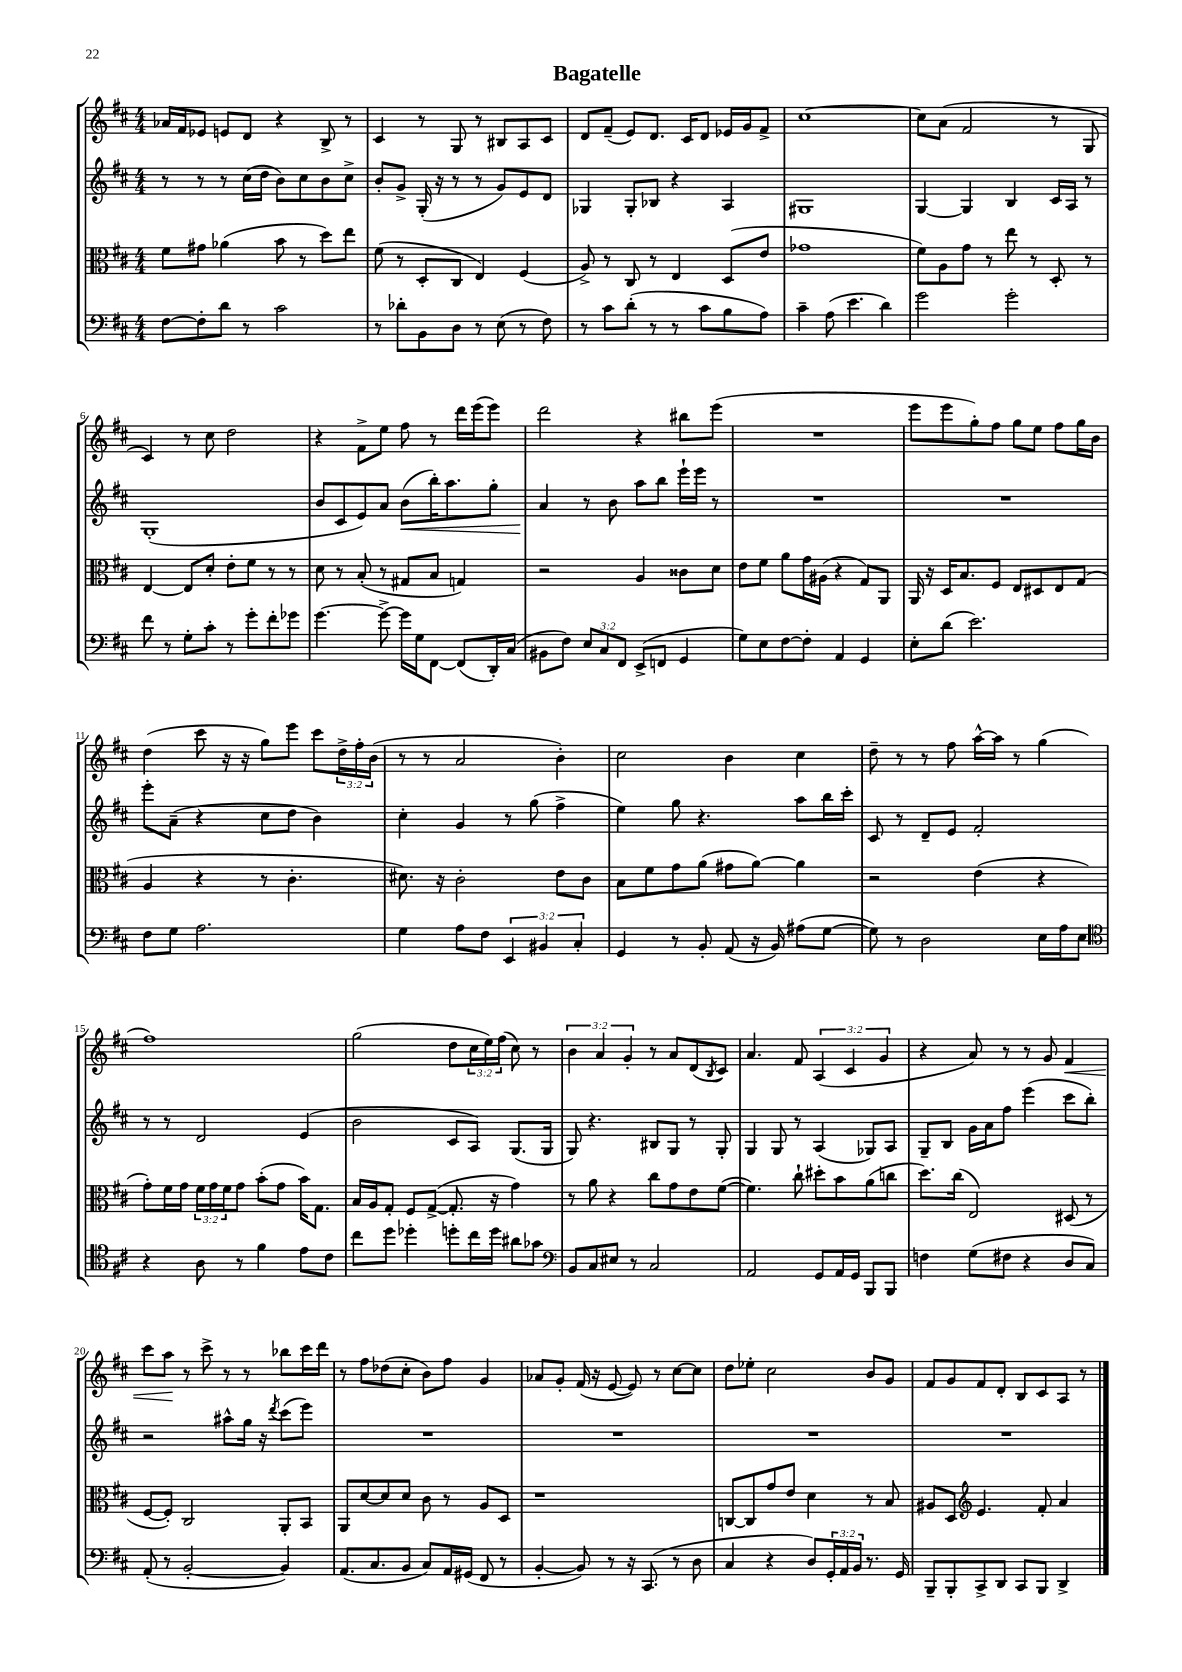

**kern	**kern	**kern	**kern
*staff4	*staff3	*staff2	*staff1
*clefF4	*clefC3	*clefG2	*clefG2
*k[f#c#]	*k[f#c#]	*k[f#c#]	*k[f#c#]
*M4/4	*M4/4	*M4/4	*M4/4
[8F#\L	8f#\L	8r	16a-/LL
.	.	.	16f#/J
8F#'\]	8g#\J	8r	8e-/J
8d\J	(4a-\	8r	8e/L
8r	.	(16cc#\LL	8d/J
.	.	16dd\JJ	.
2c#\	8b\	8b\L)	4r
.	8r	8cc#\	.
.	8dd\L)	8b\	8B^/
.	8ee\J	8cc#^\J	8r
=	=	=	=
8r	(8f#\	8b'/L	4c#/
8d-'\L	8r	8g^/J	.
8BB\	8D'/L	(16G'/	8r
.	.	16r	.
8D\J	8C#/J	8r	8G/
8r	4E/)	8r	8r
(8E\	.	8g/L)	8B#/L
8r	(4F#/	8e/	8A/
8F#\)	.	8d/J	8c#/J
=	=	=	=
8r	8A^/)	4G-/	8d/L
8c#\L	8r	.	(8f#~/J
(8d'\J	8C#/	8G-'/L	8e/L)
8r	8r	8B-/J	8.d/J
8r	4E/	4r	.
.	.	.	16c#/LK
8c#\L	.	.	8d/J
8B\	(8D/L	4A/	16e-/LL
.	.	.	16g/J
8A\J)	8e/J	.	8f#^/J
=	=	=	=
4c#~\	1g-	1G#	[1cc#
(8A\	.	.	.
4.e\	.	.	.
4d\)	.	.	.
=	=	=	=
2g\	8f#\L)	[4G/	8cc#\]L
.	8A\	.	(8a\J
.	8g\J	4G/]	2f#/
.	8r	.	.
2g'\	8ee\	4B/	.
.	8r	.	.
.	8D'/	16c#/LL	8r
.	.	16A/JJ	.
.	8r	8r	8G/
=	=	=	=
8f#\	[4E/	(1G'	4c#/)
8r	.	.	.
8G'\L	8E/]L	.	8r
8c#'\J	8d'/J	.	8cc#\
8r	8e'\L	.	2dd\
8g'\L	8f#\J	.	.
8f#'\	8r	.	.
8g-\J	8r	.	.
=	=	=	=
[4.g\	8d\	8b/L	4r
.	8r	8c#/	.
.	(8B'/	8e/)	8f#^\L
8g^\_	8r	8a/J	8ee\J
16g\]LL	8G#/L	(8b\L	8ff#\
16G\J	.	.	.
[8FF#\J	8B/J	16bb'\K)	8r
.	.	8.aa\	.
(8FF#/]L	4G/)	.	16ddd\LL
.	.	.	(16eee\J
16DD'/L)	.	8gg'\J	8eee\J)
(16C#/JJ	.	.	.
=	=	=	=
8BB#\L	2r	4a/	2ddd\
8F#\J)	.	.	.
12E/L	.	8r	.
12C#/	.	.	.
.	.	8b\	.
12FF#/J	.	.	.
(8EE^/L	4A/	8aa\L	4r
8FF/J	.	8bb\J	.
4GG/	8c##\L	16eee`\LL	8bb#\L
.	.	16eee\JJ	.
.	8d\J	8r	(8eee\J
=	=	=	=
8G\L)	8e\L	1r	1r
8E\	8f#\J	.	.
[8F#\	8a\L	.	.
8F#'\]J	16g\L	.	.
.	(16A#\JJ	.	.
4AA/	4r	.	.
4GG/	8G/L)	.	.
.	8AA/J	.	.
=	=	=	=
8E'\L	16AA/	1r	8eee\L
.	16r	.	.
(8d\J	16D/LK	.	8eee\
.	8.B/	.	.
2.e\)	.	.	8gg'\)
.	8F#/J	.	8ff#\J
.	8E/L	.	8gg\L
.	8D#/	.	8ee\J
.	8E/	.	8ff#\L
.	(8G/J	.	16gg\L
.	.	.	16b\JJ
=	=	=	=
8F#\L	4A/	8eee'\L	(4dd\
8G\J	.	(8a~\J	.
2.A\	4r	4r	8ccc#\
.	.	.	16r
.	.	.	16r
.	8r	8cc#\L	8gg\L)
.	4.c#'\	8dd\J	8eee\J
.	.	4b\)	8ccc#\L
.	.	.	24dd^\L
.	.	.	24ff#'\
.	.	.	(24b\JJ
=	=	=	=
4G\	8.d#\)	4cc#'\	8r
.	.	.	8r
.	16r	.	.
8A\L	2c#'\	4g/	2a/
8F#\J	.	.	.
6EE/	.	8r	.
.	.	(8gg\	.
6BB#/	.	.	.
.	8e\L	4ff#^\	4b'\)
6C#'/	.	.	.
.	8c#\J	.	.
=	=	=	=
4GG/	8B\L	4ee\)	2cc#\
.	8f#\	.	.
8r	8g\	8gg\	.
8BB'/	(8a\J	4.r	.
(8AA/	8g#\L	.	4b\
16r	[8a\J)	.	.
16BB/)	.	.	.
(8A#\L	4a\]	8aa\L	4cc#\
[8G\J	.	16bb\L	.
.	.	16ccc#'\JJ	.
=	=	=	=
8G\])	2r	8c#/	8dd~\
8r	.	8r	8r
2D\	.	8d~/L	8r
.	.	8e/J	8ff#\
.	(4e\	2f#'/	[16aa^^\LL
.	.	.	16aa\]JJ
.	.	.	8r
16E\LL	4r	.	(4gg\
16A\J	.	.	.
8E\J	.	.	.
=	=	=	=
*clefC4	*	*	*
4r	8g'\L)	8r	1ff#)
.	16f#\L	8r	.
.	16g\JJ	.	.
8A\	24f#\LL	2d/	.
.	24g\	.	.
.	24f#\J	.	.
8r	8g\J	.	.
4f#\	(8b'\L	.	.
.	8g\J	.	.
8e\L	16b\LK)	(4e/	.
.	8.G\J	.	.
8c#\J	.	.	.
=	=	=	=
8cc#\L	16B/LL	2b\	(2gg\
.	16A/J	.	.
8dd\J	8G'/J	.	.
4dd-'\	8F#/L	.	.
.	([8G^/J	.	.
8dd'\L	8.G'/]	8c#/L	8dd\L
16cc#\L	.	8A/J)	24cc#\L
.	.	.	24ee\)
16dd\JJ	16r	.	.
.	.	.	(24ff#\JJ
8a#\L	4g\)	(8.G/L	8cc#\)
8g-\J	.	.	8r
.	.	16G/Jk	.
=	=	=	=
*clefF4	*	*	*
8BB/L	8r	8G/)	6b\
8C#/	8a\	4.r	.
.	.	.	6a/
8E#/J	4r	.	.
.	.	.	6g'/
8r	.	.	.
2C#/	8cc#\L	8B#/L	8r
.	8g\	8G/J	8a/L
.	8e\	8r	(8d/
.	.	.	8qB/
.	([8f#\J	8G'/	8c#/J)
=	=	=	=
2AA/	4.f#\])	4G/	4.a/
.	.	8G/	.
.	8cc#`\	8r	8f#/
8GG/L	8dd#'\L	(4A/	(6A/
16AA/L	8b\	.	.
.	.	.	6c#/
16GG/JJ	.	.	.
8BBB/L	(8a\	8G-/L)	.
.	.	.	6g/
8BBB/J	8cc\J	8A/J	.
=	=	=	=
4F\	8.dd\L)	8G~/L	4r
.	.	8B/J	.
.	(16cc#\Jk	.	.
(8G\L	2E/)	16g\LL	8a/)
.	.	16a\J	.
8F#\J	.	8ff#\J	8r
4r	.	(4eee\	8r
.	.	.	8g/
8D/L	(8D#/	8ccc#\L	4f#/
8C#/J)	8r	8bb'\J)	.
=	=	=	=
(8AA'/	[8F#/L	2r	8ccc#\L
8r	8F#'/]J)	.	8aa\J
[2BB'/	2C#/	.	8r
.	.	.	8ccc#^\
.	.	8aa#^^\L	8r
.	.	16gg\Jk	8r
.	.	16r	.
.	.	8qddd/	.
4BB/])	8AA'/L	(8ccc#\L	8bb-\L
.	8BB/J	8eee\J)	16ccc#\L
.	.	.	16ddd\JJ
=	=	=	=
(8.AA/L	8AA/L	1r	8r
.	[8d/	.	8ff#\L
8.C#/	.	.	.
.	8d/]	.	(8dd-\
8BB/J	8d/J	.	8cc#'\J
8C#/L)	8c#\	.	8b\L)
16AA/L	8r	.	8ff#\J
(16GG#/JJ	.	.	.
8FF#/	8A/L	.	4g/
8r	8D/J	.	.
=	=	=	=
[4BB'/	1r	1r	8a-/L
.	.	.	8g'/J
8BB/])	.	.	(16f#/
.	.	.	16r
8r	.	.	[8e/
16r	.	.	8e/])
(8.CC#/	.	.	.
.	.	.	8r
8r	.	.	[8cc#\L
8D\	.	.	8cc#\]J
=	=	=	=
4C#/	[8C/L	1r	8dd\L
.	8C/]	.	8ee-'\J
4r	8g/	.	2cc#\
.	8e/J	.	.
8D/L)	4d\	.	.
24GG'/L	.	.	.
24AA/	.	.	.
24BB/JJ	.	.	.
8.r	8r	.	8b/L
.	8B/	.	8g/J
16GG/	.	.	.
=	=	=	=
8BBB~/L	8A#/L	1r	8f#/L
8BBB'/	8D/J	.	8g/
*	*clefG2	*	*
8CC#^/	4.e/	.	8f#/
8DD/J	.	.	8d'/J
8CC#/L	.	.	8B/L
8BBB/J	8f#'/	.	8c#/
4DD^/	4a/	.	8A/J
.	.	.	8r
==	==	==	==
*-	*-	*-	*-
